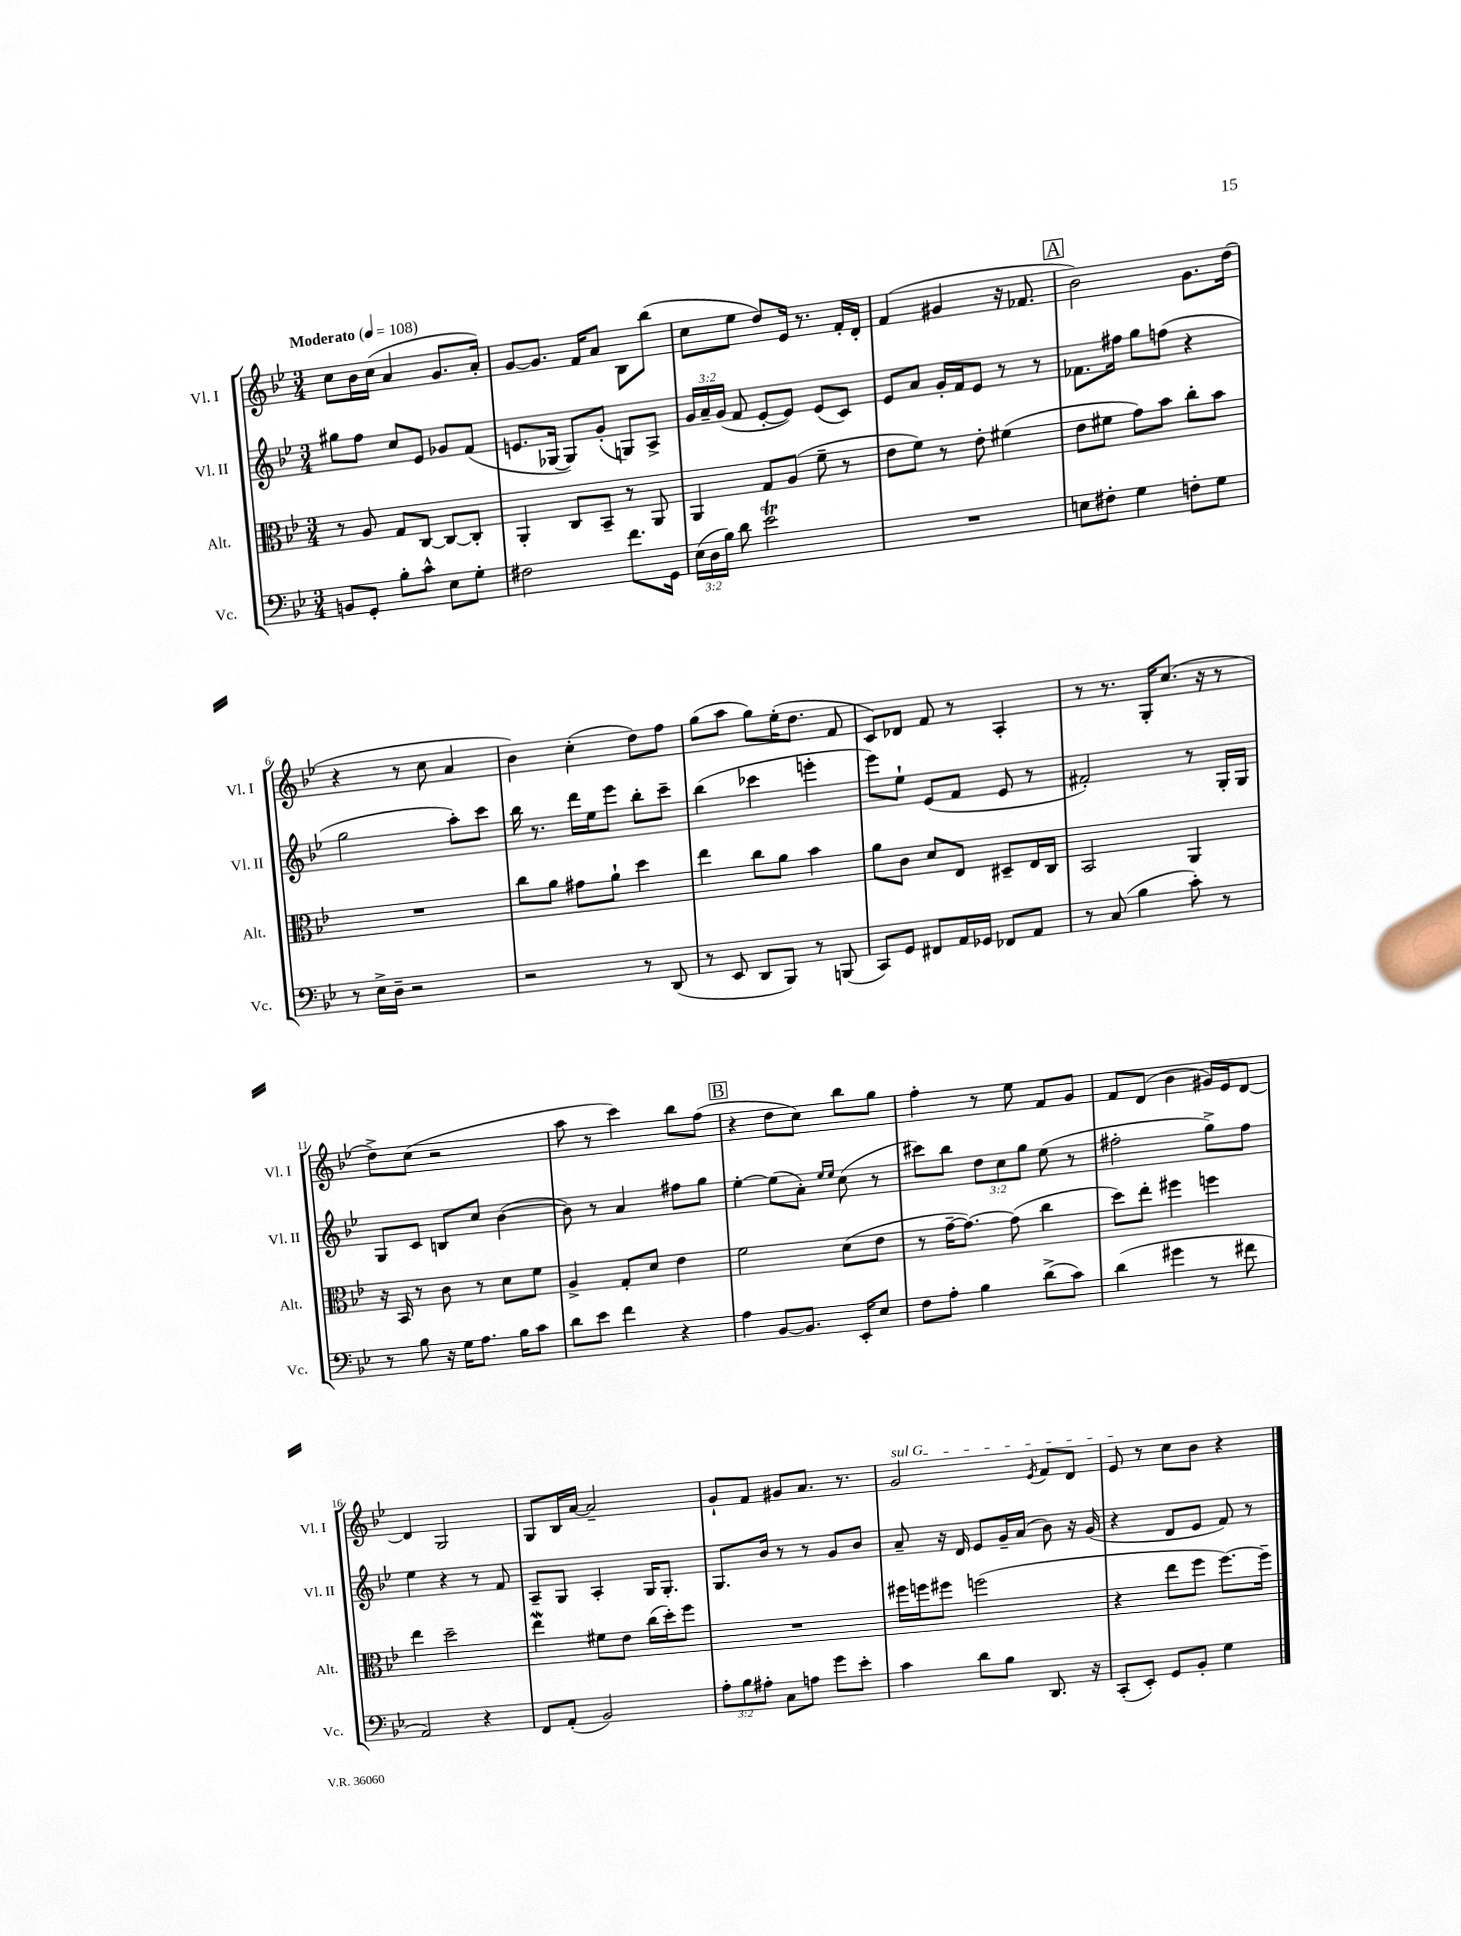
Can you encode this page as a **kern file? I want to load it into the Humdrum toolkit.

**kern	**kern	**kern	**kern
*staff4	*staff3	*staff2	*staff1
*clefF4	*clefC3	*clefG2	*clefG2
*k[b-e-]	*k[b-e-]	*k[b-e-]	*k[b-e-]
*M3/4	*M3/4	*M3/4	*M3/4
*MM108	*MM108	*MM108	*MM108
8BB/L	8r	8gg#\L	8cc\L
8GG'/J	8A/	8ff\J	16b-\L
.	.	.	(16cc\JJ
8B-'\L	8G/L	8cc/L	4a/
8c^^\J	[8C/J	8e-/J	.
8E-\L	8C/_L	8g-/L	8.g/L
8G'\J	8C'/]J	(8f/J	.
.	.	.	16a'/Jk)
=	=	=	=
2F#\	4AA'/	8.e/L	[8g/L
.	.	.	8.g/]J
.	.	[16G-/Jk	.
.	8C/L	8G-/]L)	.
.	.	.	16f/LK
.	8BB-~/J	(8g'/J	8a/J
8.f\L	8r	8G/L)	8B-\L
.	8AA/	8A^/J	(8bb-\J
16GG\Jk	.	.	.
=	=	=	=
(24E-\LL	4AA/	24g/LL	8cc\L
24D\	.	24a~/	.
24B-\JJ)	.	(24g/JJ	.
8d\	.	8f/	8ee-\J
2e-\	8G/L	[8e-'/L	8dd/L)
.	(8A/J	8e-/]J)	16e-/Jk
.	.	.	8.r
.	8f~\	(8e-/L	.
.	8r	8c/J)	16f'/LL
.	.	.	16d'/JJ
=	=	=	=
2.r	8e-\L	8e-/L	(4f/
.	8f\J)	8a/J	.
.	8r	16g'/LL	4g#/
.	.	16f/J	.
.	8e-'\	8e-/J	.
.	(4f#\	8r	16r
.	.	.	8.f-/
.	.	8r	.
=	=	=	=
8E\L	8e-\L	8.f-\L	2b-\)
8F#'\J	8f#\J	.	.
.	.	16ff#\Jk	.
4G\	8g\L)	8gg\L	.
.	8b-\J	(8ff\J	.
8F'\L	8cc'\L	4r	8.g\L
8G\J	8b-\J	.	.
.	.	.	(16dd\Jk
=	=	=	=
8r	2.r	2gg\	4r
16E-^\LL	.	.	.
16D~\JJ	.	.	.
2r	.	.	8r
.	.	.	8cc\
.	.	8aa'\L)	4a/
.	.	8ccc\J	.
=	=	=	=
2r	8cc\L	16bb-\	4b-\)
.	.	8.r	.
.	8a\J	.	.
.	8g#\L	16ddd\LL	(4cc'\
.	.	16ee-\J	.
.	8a`\J	8eee-\J	.
8r	4dd\	8bb-'\L	8dd\L)
(8DD/	.	8ccc~\J	8ff\J
=	=	=	=
8r	4ee-\	(4bb-\	(8gg\L
8EE-/	.	.	8aa\J
8DD/L	8cc\L	4ccc-\	8gg\L)
8BBB-/J)	8a\J	.	(16ee-'\K
.	.	.	8.dd\J
8r	4b-\	4eee'\	.
(8BBB/	.	.	8f/
=	=	=	=
8CC/L)	8a\L	8eee-\L)	8c/L)
8GG/J	8c\J	8ee-`\J	8d-/J
8FF#/L	8d/L	(8e-/L	8f/
16AA/L	8E-/J	8f/J	8r
16GG-/JJ	.	.	.
8FF-/L	8D#~/L	8e-/	4A'/
8AA/J	16E-/L	8r	.
.	16C/JJ	.	.
=	=	=	=
8r	2BB-/	2f#'/)	8r
(8C/	.	.	8.r
4B-\	.	.	.
.	.	.	16G'/LK
.	.	.	(8.cc/J
8c'\)	4AA/	8r	.
.	.	.	16r
8r	.	16G'/LL	8r
.	.	16G/JJ	.
=	=	=	=
8r	16r	8G/L	8dd^\L)
.	16BB-/	.	.
8B-\	8r	8c/J	(8cc\J
16r	8c\	8B/L	2r
16G\LK	.	.	.
8.A\J	8r	8cc/J	.
.	8d\L	([4b-\	.
16B-\LK	.	.	.
8c\J	8f\J	.	.
=	=	=	=
8d\L	4A^/	8b-\])	8aa\
8e-\J	.	8r	8r
4f\	8G'/L	4a/	4ccc\)
.	8d/J	.	.
4r	4e-\	8ff#\L	8bb-\L
.	.	8gg\J	(8ff\J
=	=	=	=
4A\	2f\	[4ee-'\	4r
[8BB-/L	.	(8ee-\]L	8dd\L
8.BB-/]J	.	8a'\J)	8cc\J)
.	.	16qqee-/LL	.
.	.	16qqee-/JJ	.
.	(8d\L	(8cc\	8bb-\L
16EE-'/LK	.	.	.
8E-/J	8e-\J	8r	8gg\J
=	=	=	=
8F\L	8r	8ccc#\L)	4ff'\
8A'\J	[16g~\LK	8bb-\J	.
.	8.g\_J)	.	.
4B-\	.	12dd\L	8r
.	.	12cc\	.
.	(8g\]	.	8ee-\
.	.	12gg\J	.
(8d^\L	4cc\	(8ee-\	8f/L
8c\J)	.	8r	8g/J
=	=	=	=
(4d\	8dd\L)	2ff#'\	8f/L
.	8ee-'\J	.	(8d/J
4g#\	4ff#\	.	4b-\
8r	4ff\	8gg^\L)	16g#/LL)
.	.	.	16e-/J
8f#\	.	8ff#\J	[8d/J
=	=	=	=
2AA/)	4ee-\	4ee-\	4d/]
.	2dd~\	4r	2G/
4r	.	8r	.
.	.	8f/	.
=	=	=	=
8FF/L	4ee-\	8A~/L	8G/L
(8AA'/J	.	8G/J	16B-/L
.	.	.	[16a/JJ
2BB-/)	8f#\L	4A'/	2a~/]
.	8e-\J	.	.
.	(16cc\LL	16G/LK	.
.	16dd'\J)	8.G'/J	.
.	8ff\J	.	.
=	=	=	=
12A'\L	2.r	8.G/L	8g`/L
12B-\	.	.	.
.	.	.	8f/J
12A#'\J	.	.	.
.	.	16b-/Jk	.
8C\L	.	8r	8g#/L
8A\J	.	8r	8.a/J
8g\L	.	8g/L	.
.	.	.	8.r
8e-'\J	.	8b-/J	.
=	=	=	=
4c\	16ff#\LL	8a~/	2g/
.	16ff\J	.	.
.	8ff#\J	16r	.
.	.	16d/	.
8d\L	(2ff\	8e-/L	.
8B-\J	.	16g~/L	.
.	.	(16a/JJ	.
.	.	.	8qe-/
8.DD/	.	8b-\)	8f/L
.	.	16r	8d/J
16r	.	(16g/	.
=	=	=	=
(8CC'/L	4r	4r	8e-/
8EE-'/J)	.	.	8r
8GG/L	8ee-\L	8d/L	8cc\L
8BB-'/J	8ff\J	8e-/J	8b-\J
4G\	[8.ff\L)	8f/)	4r
.	.	8r	.
.	16ff~\]Jk	.	.
==	==	==	==
*-	*-	*-	*-
